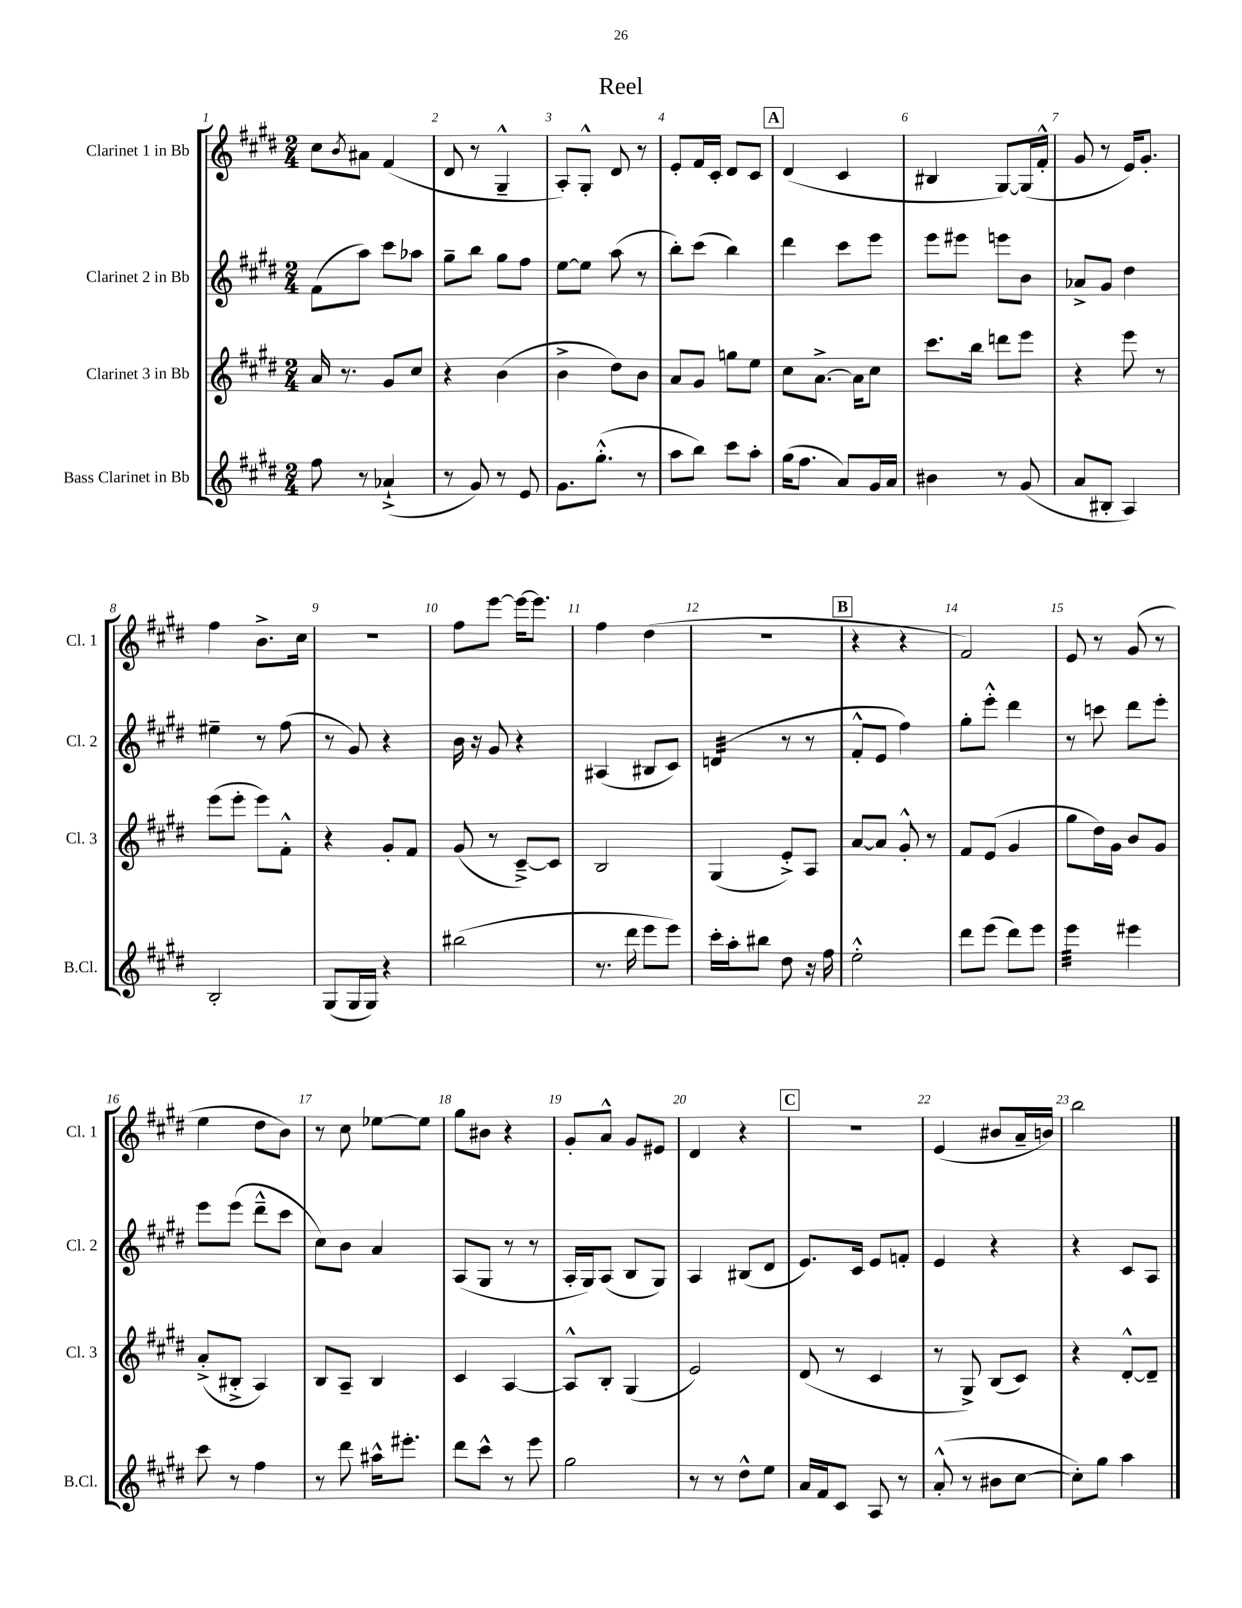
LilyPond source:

\header { title = "Reel" }
<<
\new StaffGroup <<
\new Staff = "s0" \with { instrumentName = "Clarinet 1 in Bb" shortInstrumentName = "Cl. 1" } {
    \clef treble \key e \major \numericTimeSignature \time 2/4
    cis''8 \acciaccatura { b'8 } ais'8 fis'4( |
    dis'8 r8 gis4---^ |
    a8-.) gis8-.-^ dis'8 r8 |
    e'8-. fis'16 cis'16-. dis'8 cis'8 |
    \mark \markup { \box "A" } dis'4( cis'4 |
    bis4 gis8~) gis16( fis'16-.-^ |
    gis'8 r8 e'16) gis'8.-. |
    fis''4 b'8.-> cis''16 |
    R2 |
    fis''8 e'''8~ e'''16~ e'''8. |
    fis''4 dis''4( |
    R2 |
    \mark \markup { \box "B" } r4 r4 |
    fis'2) |
    e'8 r8 gis'8( r8 |
    e''4 dis''8 b'8) |
    r8 cis''8 ees''8~ ees''8 |
    gis''8 bis'8 r4 |
    gis'8-. a'8-^ gis'8 eis'8 |
    dis'4 r4 |
    \mark \markup { \box "C" } r2 |
    e'4( bis'8 a'16-- b'16) |
    b''2 \bar "|." |
}
\new Staff = "s1" \with { instrumentName = "Clarinet 2 in Bb" shortInstrumentName = "Cl. 2" } {
    \clef treble \key e \major \numericTimeSignature \time 2/4
    fis'8( a''8) cis'''8 aes''8 |
    gis''8-- b''8 gis''8 fis''8 |
    e''8~ e''8 a''8( r8 |
    b''8-.) cis'''8( b''4) |
    \mark \markup { \box "A" } dis'''4 cis'''8 e'''8 |
    e'''8 eis'''8 e'''8 b'8 |
    aes'8-> gis'8 dis''4 |
    eis''4-- r8 fis''8( |
    r8 gis'8) r4 |
    b'16 r16 gis'8 r4 |
    ais4( bis8 cis'8) |
    d'4:32( r8 r8 |
    \mark \markup { \box "B" } fis'8-.-^ e'8 fis''4) |
    gis''8-. e'''8-.-^ dis'''4 |
    r8 c'''8 dis'''8 e'''8-. |
    e'''8 e'''8( dis'''8---^ cis'''8 |
    cis''8) b'8 a'4 |
    a8( gis8 r8 r8 |
    a16-. gis16) a8( b8 gis8) |
    a4 bis8( dis'8 |
    \mark \markup { \box "C" } e'8.) cis'16 e'8 f'8-. |
    e'4 r4 |
    r4 cis'8 a8 \bar "|." |
}
\new Staff = "s2" \with { instrumentName = "Clarinet 3 in Bb" shortInstrumentName = "Cl. 3" } {
    \clef treble \key e \major \numericTimeSignature \time 2/4
    a'16 r8. gis'8 cis''8 |
    r4 b'4( |
    b'4-> dis''8) b'8 |
    a'8 gis'8 g''8 e''8 |
    \mark \markup { \box "A" } cis''8 a'8.~-> a'16 cis''8 |
    cis'''8. b''16 d'''8 e'''8 |
    r4 e'''8 r8 |
    e'''8( e'''8-. e'''8) fis'8-.-^ |
    r4 gis'8-. fis'8 |
    gis'8( r8 cis'8~--->) cis'8 |
    b2 |
    gis4( e'8-.->) a8 |
    \mark \markup { \box "B" } a'8~ a'8 gis'8-.-^ r8 |
    fis'8 e'8( gis'4 |
    gis''8 dis''16) gis'16 b'8 gis'8 |
    a'8-.->( bis8-.-> a4) |
    b8 a8-- b4 |
    cis'4 a4~ |
    a8-^ b8-. gis4( |
    e'2) |
    \mark \markup { \box "C" } dis'8( r8 cis'4 |
    r8 gis8->) b8( cis'8) |
    r4 dis'8~-.-^ dis'8-- \bar "|." |
}
\new Staff = "s3" \with { instrumentName = "Bass Clarinet in Bb" shortInstrumentName = "B.Cl." } {
    \clef treble \key e \major \numericTimeSignature \time 2/4
    fis''8 r8 aes'4-!->( |
    r8 gis'8) r8 e'8 |
    gis'8. gis''8.-.-^( r8 |
    a''8 b''8) cis'''8 a''8-. |
    \mark \markup { \box "A" } gis''16( fis''8. a'8) gis'16 a'16 |
    bis'4 r8 gis'8( |
    a'8 bis8-. a4) |
    b2-. |
    gis8( gis16 gis16) r4 |
    bis''2( |
    r8. dis'''16 e'''8 e'''8) |
    cis'''16-. a''16-. bis''8 dis''8 r16 fis''16 |
    \mark \markup { \box "B" } e''2-.-^ |
    dis'''8 e'''8( dis'''8) e'''8 |
    e'''4:32 eis'''4 |
    cis'''8 r8 fis''4 |
    r8 dis'''8 ais''16-^ eis'''8.-. |
    dis'''8 cis'''8-^ r8 e'''8 |
    gis''2 |
    r8 r8 dis''8-^ e''8 |
    \mark \markup { \box "C" } a'16 fis'16 cis'8 a8 r8 |
    a'8-.-^( r8 bis'8 cis''8~ |
    cis''8-.) gis''8 a''4 \bar "|." |
}
>>
>>
\layout { \context { \Score \override BarNumber.break-visibility = ##(#f #t #t) barNumberVisibility = #all-bar-numbers-visible } }
